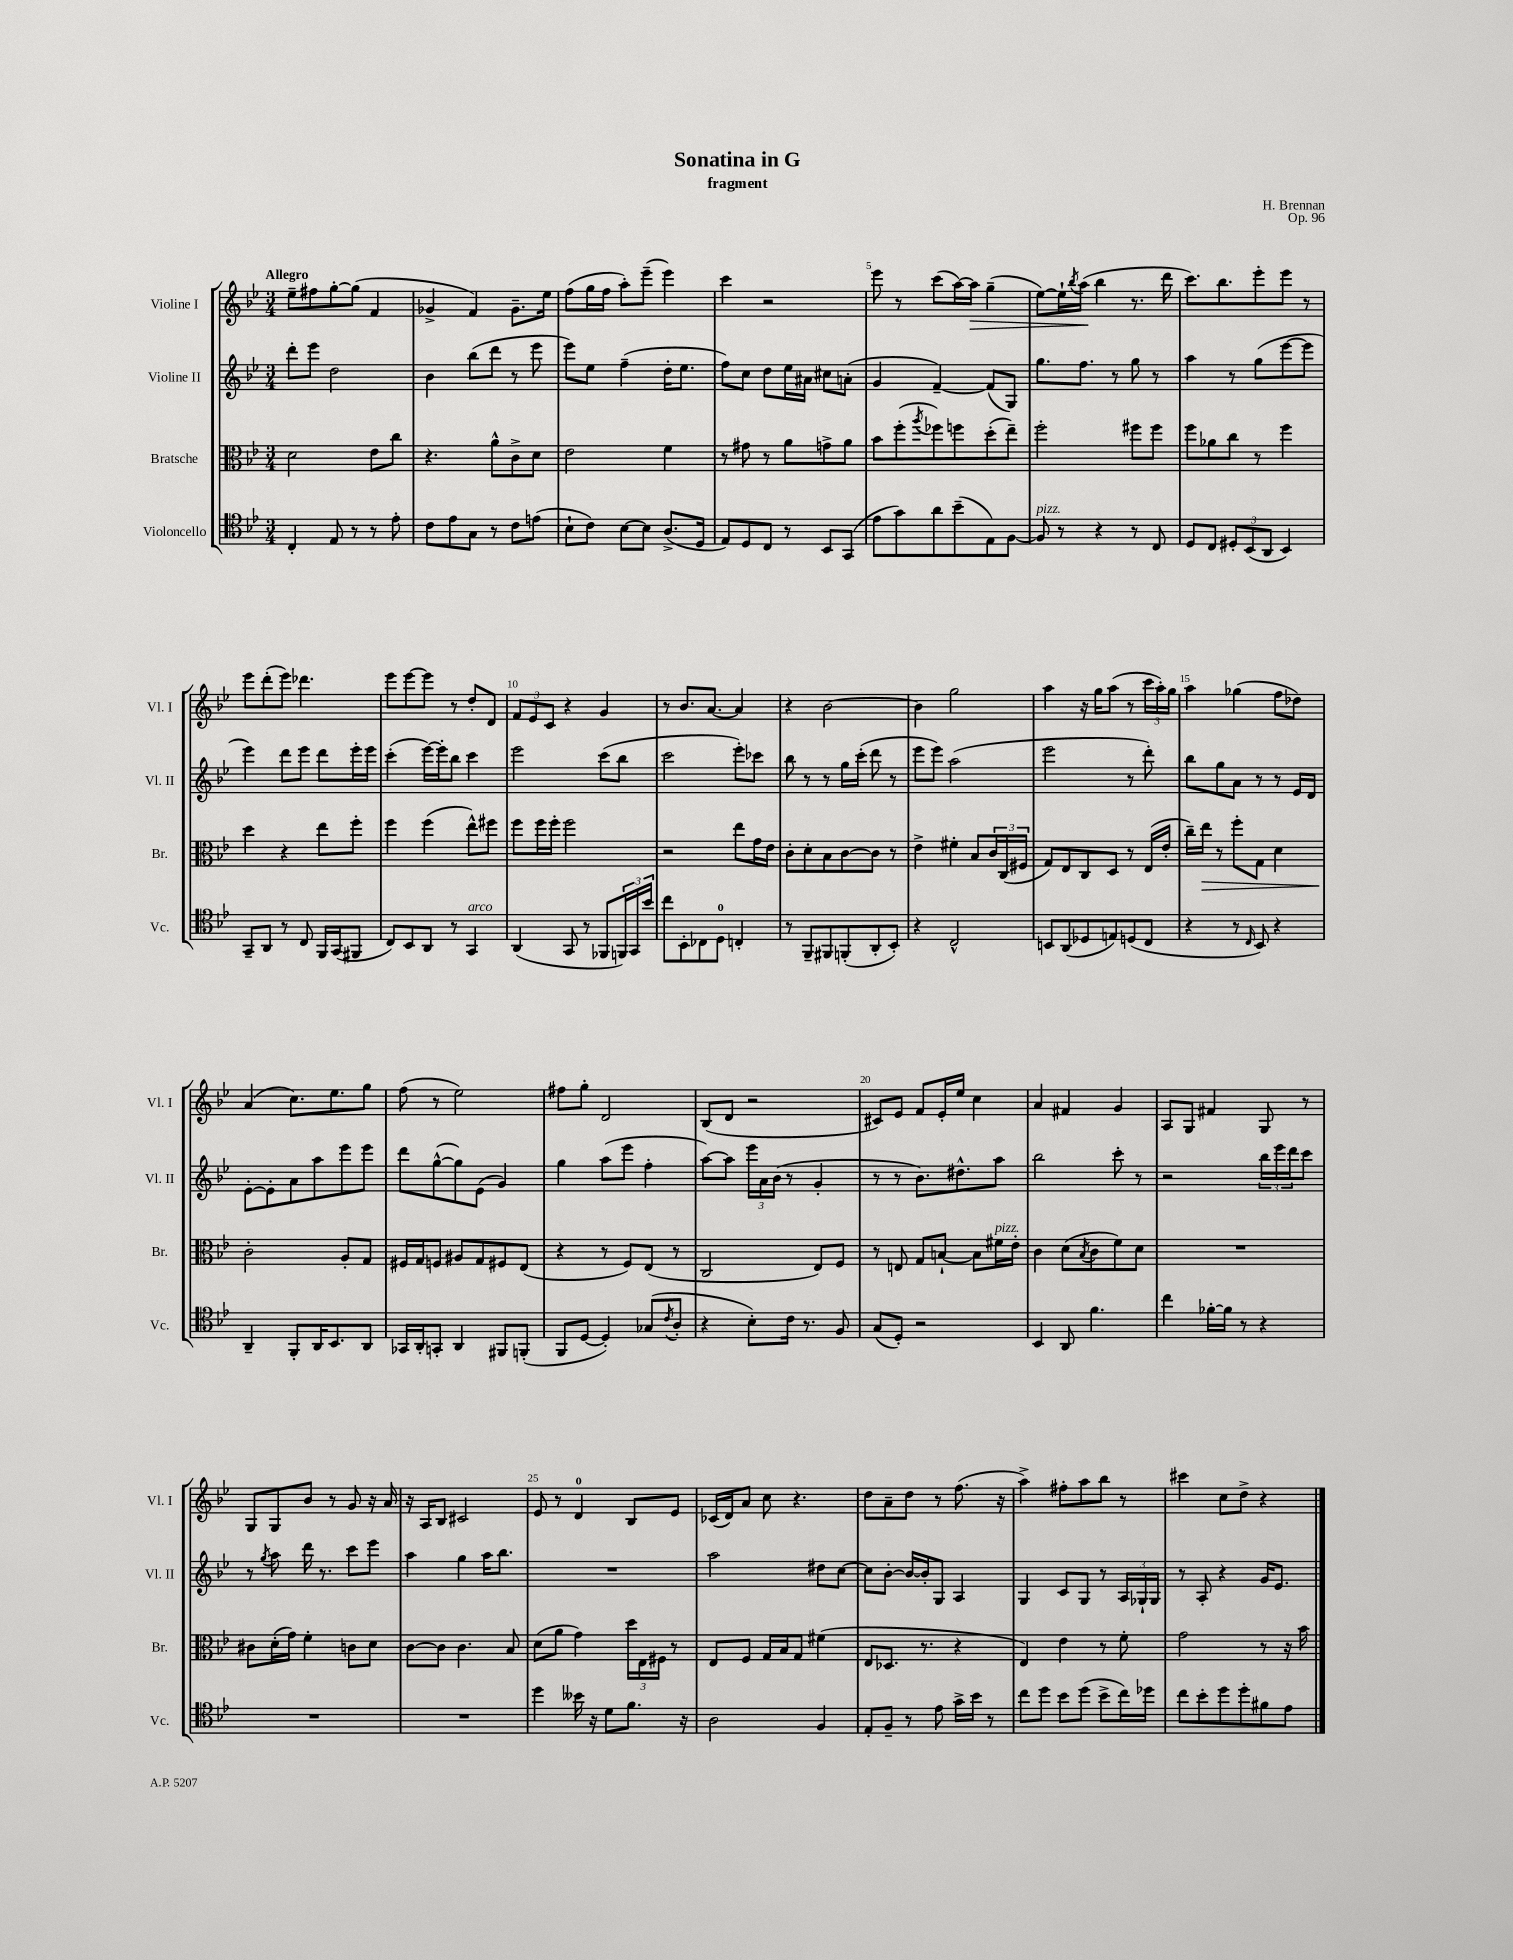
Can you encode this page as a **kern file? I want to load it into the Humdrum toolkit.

**kern	**kern	**kern	**kern
*staff4	*staff3	*staff2	*staff1
*clefC4	*clefC3	*clefG2	*clefG2
*k[b-e-]	*k[b-e-]	*k[b-e-]	*k[b-e-]
*M3/4	*M3/4	*M3/4	*M3/4
4C'/	2d\	8ddd'\L	8ee-~\L
.	.	8eee-\J	8ff#\
8E-/	.	2dd\	[8gg'\
8r	.	.	(8gg\]J
8r	8e-\L	.	4f/
8e-'\	8cc\J	.	.
=	=	=	=
8c\L	4.r	4b-\	4g-^/
8e-\	.	.	.
8G\J	.	(8bb-\L	4f/)
8r	8a^^\L	8ddd\J	.
8c\L	8c^\	8r	8.g-~\L
(8e\J	8d\J	8eee-\	.
.	.	.	16ee-\Jk
=	=	=	=
8B-`\L	2e-\	8eee-\L)	(8ff\L
8c\J)	.	8ee-\J	16gg\L
.	.	.	16ff\JJ
[8B-\L	.	(4ff~\	8aa'\L)
8B-\]J	.	.	(8eee-~\J
(8.A^/L	4f\	16dd'\LK	4eee-\)
.	.	8.ee-\J	.
16D/Jk	.	.	.
=	=	=	=
8E-/L)	8r	8ff\L)	4ccc\
8D/	8g#\	8cc\J	.
8C/J	8r	8dd\L	2r
8r	8a\L	16ee-\L	.
.	.	16a#\JJ	.
8BB-/L	8g^\	8cc#\L	.
(8GG/J	8a\J	(8a'\J	.
=	=	=	=
8e-\L	8b-\L	4g/	8eee-\
8g\)	(8ff'\	.	8r
.	8qaa/	.	.
8a\	8ff-\)	[4f~/)	(8ccc\L
(8b-~\	8ff\	.	[16aa\L)
.	.	.	16aa\]JJ
8E-\)	(8dd'\	(8f/]L	(4gg~\
[8F\J	8ee-~\J)	8G/J)	.
=	=	=	=
8F/]	2ff'\	8.gg\L	[8ee-\L)
8r	.	.	16ee-`\]L
.	.	.	8qbb-/
.	.	8.ff\J	(16aa\JJ
4r	.	.	4bb-\
.	.	8r	.
8r	8ff#\L	8gg\	8.r
8C/	8ff#\J	8r	.
.	.	.	16ddd\
=	=	=	=
8D/L	8ff\L	4aa\	8.ccc\L)
8C/J	8a-\	.	.
.	.	.	8.bb-\
12D#'/L	8cc\J	8r	.
(12BB-/	.	.	.
.	8r	(8gg\L	8eee-'\
12AA/J	.	.	.
4BB-/)	4ff\	[8eee-\	8eee-\J
.	.	8eee-\]J	8r
=	=	=	=
8GG~/L	4dd\	4eee-\)	8eee-\L
8AA/J	.	.	(8ddd'\
8r	4r	8ddd\L	8eee-\J)
8C/	.	8eee-\J	4.ddd-\
16FF/LL	8ee-\L	8ddd\L	.
(16GG/J	.	.	.
8FF#/J	8ff'\J	16eee-'\L	.
.	.	16eee-\JJ	.
=	=	=	=
8C/L)	4ff\	(4ccc'\	8eee-\L
8BB-/	.	.	[8eee-\
8AA/J	(4ff\	[16eee-\LL)	8eee-\]J
.	.	16eee-'\]J	.
8r	.	8bb-\J	8r
4GG/	8ee-^^\L)	4ccc\	8dd'/L
.	8ff#\J	.	8d/J
=	=	=	=
(4AA/	8ff\L	2eee-\	12f/L
.	.	.	12e-/
.	16ff\L	.	.
.	.	.	12c/J
.	16ff'\JJ	.	.
8GG/	2ff\	.	4r
8r	.	.	.
8FF-/L	.	(8ccc\L	4g/
24FF/L)	.	8bb-\J	.
24GG/	.	.	.
24b-/JJ	.	.	.
=	=	=	=
8cc\L	2r	2ccc\	8r
8BB-'\	.	.	8.b-/L
8C-\	.	.	.
.	.	.	[8.a/J
8D\J	.	.	.
4C'/	8ee-\L	8eee-'\L)	4a/]
.	16g\L	8ccc-\J	.
.	16e-\JJ	.	.
=	=	=	=
8r	8c'\L	8bb-\	4r
8FF~/L	8d'\	8r	.
8FF#/	8B-\	8r	[2b-\
(8FF'/	[8c\	16gg\LL	.
.	.	(16ccc'\JJ	.
8AA'/	8c\]J	8ddd\	.
8BB-'/J)	8r	8r	.
=	=	=	=
4r	4e-^\	8eee-\L	4b-\]
.	.	8eee-\J)	.
2C^^/	4f#'\	(2aa\	2gg\
.	8B-/L	.	.
.	24c/L	.	.
.	(24C/	.	.
.	24F#/JJ	.	.
=	=	=	=
8BB/L	8G/L)	2eee-\	4aa\
(8AA/	8E-/	.	.
8D-/	8C/	.	16r
.	.	.	16gg\LK
8E/)	8D/J	.	(8aa\J
(8D/	8r	8r	8r
8C/J	(16E-/LL	8ddd'\)	24ccc\LL
.	.	.	24aa'\)
.	16e-'/JJ	.	.
.	.	.	24gg\JJ
=	=	=	=
4r	16cc~\LL)	8bb-\L	4aa\
.	16ee-\JJ	.	.
.	8r	8gg\	.
8r	8ff'\L	8a\J	(4gg-\
16qqC/	.	.	.
8BB-/)	8G\J	8r	.
4r	4d\	8r	8ff\L
.	.	16e-/LL	8dd-\J)
.	.	16d/JJ	.
=	=	=	=
4AA~/	2c'\	[8e-'\L	(4a/
.	.	8e-'\]	.
8FF'/L	.	8a\	8.cc\L)
16AA/K	.	8aa\	.
8.BB-/	.	.	8.ee-\
.	8A'/L	8eee-\	.
8AA/J	8G/J	8eee-\J	8gg\J
=	=	=	=
16GG-/LL	16F#/LL	8ddd\L	(8ff\
16AA'/J	16G/J	.	.
8GG'/J	8F/J	([8gg^^\	8r
4AA/	8A#/L	8gg\])	2ee-\)
.	8G/	(8e-\J	.
8FF#/L	8F#/	4g/)	.
(8FF'/J	(8E-/J	.	.
=	=	=	=
8FF/L	4r	4gg\	8ff#\L
[8D/J	.	.	8gg'\J
4D'/])	8r	(8aa\L	2d/
.	8F/L)	8eee-\J	.
(8G-/L	(8E-/J	4ff'\	.
8qc/	.	.	.
8A'/J	8r	.	.
=	=	=	=
4r	2C/	[8aa\L)	(8B-/L
.	.	8aa\]J	8d/J
8B-'\L)	.	24eee-\LL	2r
.	.	24a\	.
.	.	(24b-\JJ	.
16c\Jk	.	8r	.
8.r	.	.	.
.	8E-/L)	4g'/	.
8F/	8F/J	.	.
=	=	=	=
(8G/L	8r	8r	8c#/L)
8D'/J)	8E/	8r	8e-/J
2r	8G/L	8.b-\L)	8f/L
.	[8B`/J	.	16e-'/L
.	.	8.dd#^^\	16ee-/JJ
.	8B\]L	.	4cc\
.	16f#\L	8aa\J	.
.	16e-'\JJ	.	.
=	=	=	=
4BB-/	4c\	2bb-\	4a/
8AA/	(8d\L	.	4f#/
.	8qB-/	.	.
4.f\	8c\	.	.
.	8f\)	8ccc'\	4g/
.	8d\J	8r	.
=	=	=	=
4cc\	2.r	2r	8A/L
.	.	.	8G/J
[16f-'\LL	.	.	4f#/
16f-\]JJ	.	.	.
8r	.	.	.
4r	.	24bb-\LL	8G/
.	.	24eee-\	.
.	.	24ddd\J	.
.	.	8ccc\J	8r
=	=	=	=
2.r	8c#\L	8r	8G/L
.	.	8qgg/	.
.	(16d'\L	8aa\	8G/
.	16g\JJ)	.	.
.	4f'\	16ddd\	8b-/J
.	.	8.r	.
.	.	.	8r
.	8c\L	8ccc\L	8g/
.	8d\J	8eee-\J	16r
.	.	.	16a/
=	=	=	=
2.r	[8c\L	4aa\	16r
.	.	.	16A/LK
.	8c\]J	.	8B-/J
.	4.c\	4gg\	2c#/
.	.	16aa\LK	.
.	.	8.bb-\J	.
.	8B-/	.	.
=	=	=	=
4dd\	(8d\L	2.r	8e-/
.	8a\J	.	8r
16b--\	4g\)	.	4d/
16r	.	.	.
8d\L	.	.	.
8.f\J	24dd\LL	.	8B-/L
.	24E-\	.	.
.	24F#\JJ	.	.
.	8r	.	8e-/J
16r	.	.	.
=	=	=	=
2A\	8E-/L	2aa\	(16c-/LL
.	.	.	16d/J)
.	8F/J	.	8a/J
.	16G/LL	.	8cc\
.	16B-/J	.	.
.	8G/J	.	4.r
4F/	(4f#\	8dd#\L	.
.	.	[8cc\J	.
=	=	=	=
8E-'/L	8E-/L	8cc\]L	8dd\L
8F~/J	8.D-/J	[8b-'\J	8a~\
8r	.	16b-/_LL	8dd\J
.	8.r	16b-'/]J	.
8e-\	.	8G/J	8r
16g^\LL	4r	4A/	(8.ff\
16b-\JJ	.	.	.
8r	.	.	.
.	.	.	16r
=	=	=	=
8cc\L	4E-/)	4G/	4aa^\)
8dd\J	.	.	.
8b-\L	4e-\	8c/L	8ff#'\L
(8dd\J	.	8G/J	8aa\
8b-^\L	8r	8r	8bb-\J
16cc\L)	8f'\	24A/LL	8r
.	.	24G-`/	.
16dd-\JJ	.	.	.
.	.	24G-/JJ	.
=	=	=	=
8cc\L	2g\	8r	4ccc#\
8b-'\	.	8A'/	.
8dd\	.	4r	8cc\L
8dd'\	.	.	8dd^\J
8f#\	8r	16g/LK	4r
.	.	8.e-/J	.
8e-\J	16r	.	.
.	16b-\	.	.
==	==	==	==
*-	*-	*-	*-
